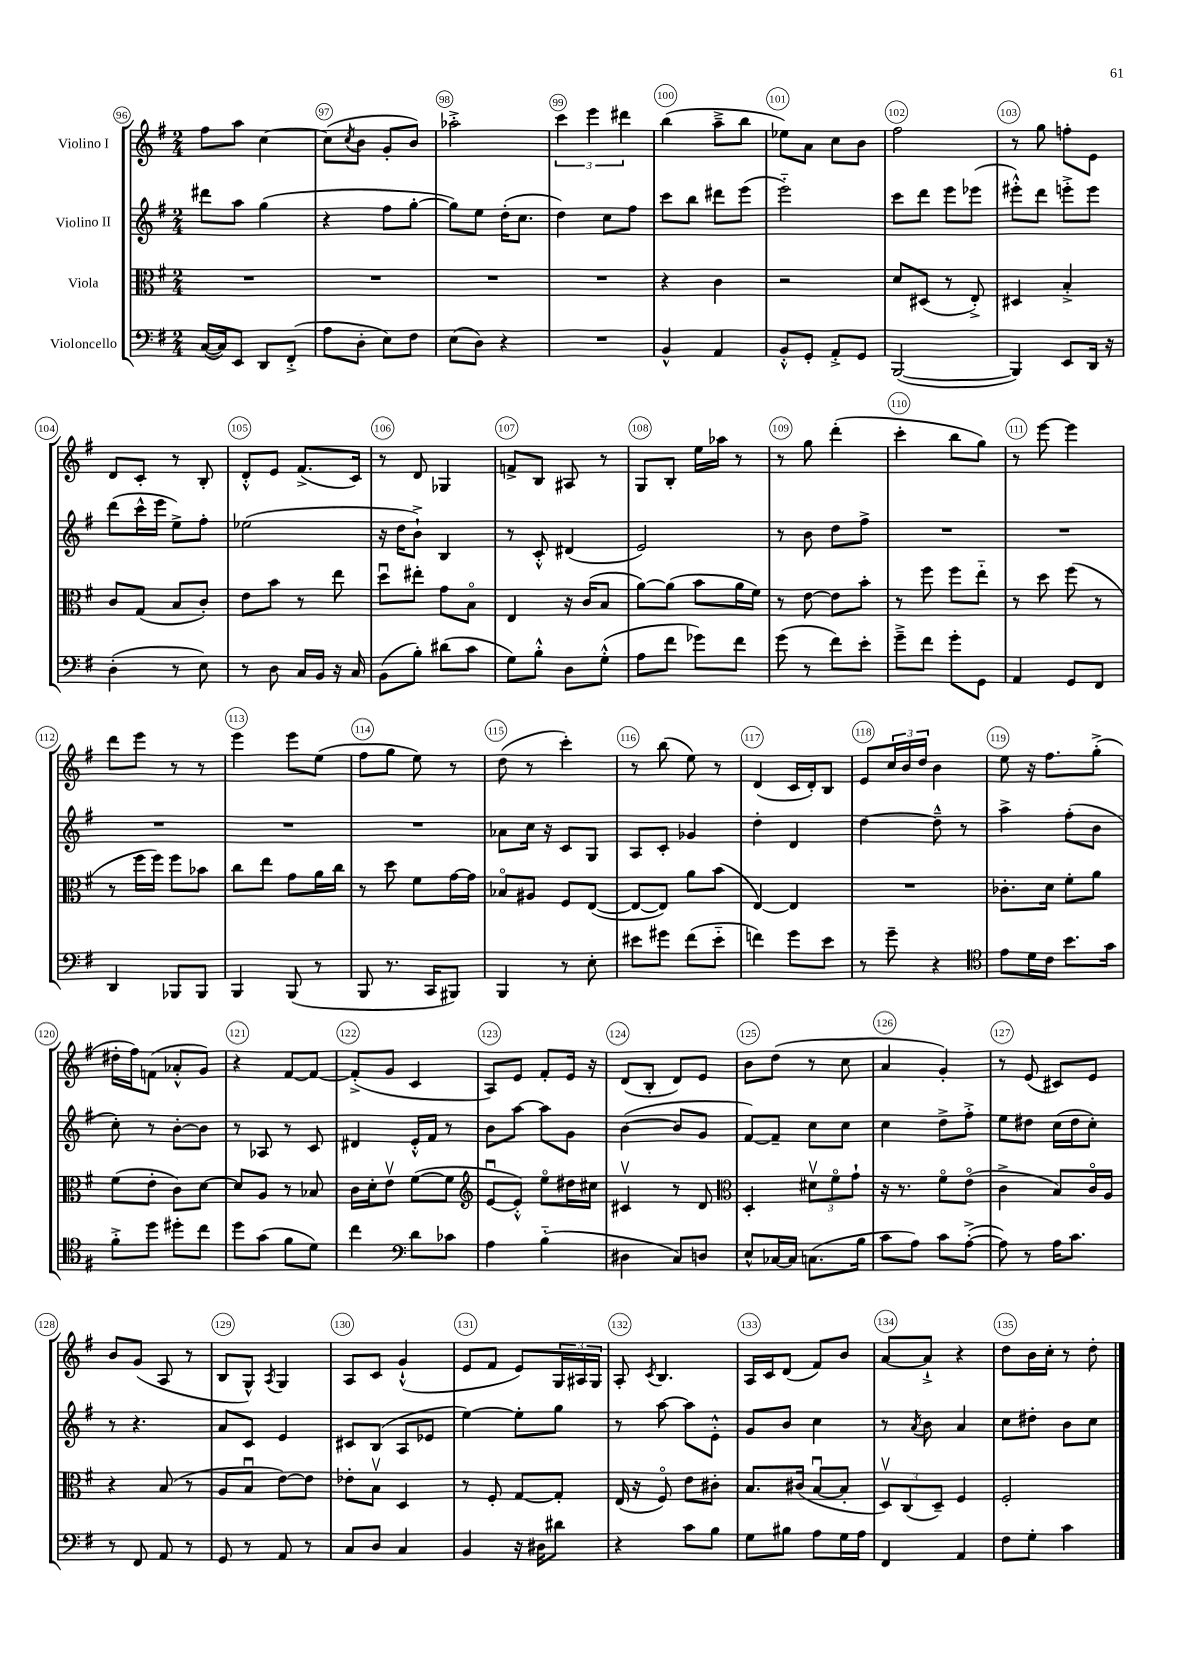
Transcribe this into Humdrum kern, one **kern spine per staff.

**kern	**kern	**kern	**kern
*staff4	*staff3	*staff2	*staff1
*clefF4	*clefC3	*clefG2	*clefG2
*k[f#]	*k[f#]	*k[f#]	*k[f#]
*M2/4	*M2/4	*M2/4	*M2/4
([16C	2r	8ddd#	8ff#
16C])	.	.	.
8EE	.	8aa	8aa
8DD	.	(4gg	[4cc
(8FF#'^	.	.	.
=	=	=	=
8A	2r	4r	(8cc]
.	.	.	8qcc
8D'	.	.	8b
8E)	.	8ff#	8g'
8F#	.	[8gg'	8b)
=	=	=	=
(8E	2r	8gg])	2aa-'^
8D)	.	8ee	.
4r	.	(16dd'	.
.	.	8.cc	.
=	=	=	=
2r	2r	4dd)	6ccc
.	.	.	6eee
.	.	8cc	.
.	.	.	6ddd#
.	.	8ff#	.
=	=	=	=
4BB^^	4r	8ccc	(4bb
.	.	8bb	.
4AA	4c	8ddd#	8aa~^
.	.	(8eee	8bb
=	=	=	=
8BB'^^	2r	2eee'~)	8ee-)
8GG'	.	.	8a
8AA'^	.	.	8cc
8GG	.	.	8b
=	=	=	=
([2BBB	8d	8ccc	2ff#
.	(8D#	8ddd	.
.	8r	8eee	.
.	8E'^)	(8eee-	.
=	=	=	=
4BBB])	4D#	8eee#'^^)	8r
.	.	8ddd	8gg
8EE	4B'^	8eee'^	8ff'
16DD	.	8eee	8e
16r	.	.	.
=	=	=	=
(4D'	8c	(8ddd	8d
.	(8G	16ccc^^	8c'
.	.	16eee	.
8r	8B	8ee^)	8r
8E)	8c')	8ff#'	8B'
=	=	=	=
8r	8e	(2ee-	8d'^^
8D	8b	.	8e
16C	8r	.	(8.f#^
16BB	.	.	.
16r	8ee	.	.
16C	.	.	16c)
=	=	=	=
(8BB	8ddu	16r	8r
.	.	16dd	.
8B')	8ee#'	8b`^)	8d
(8d#	8g	4B	4G-
8c	8Bo	.	.
=	=	=	=
8G)	4E	8r	8f^
8B'^^	.	8c'^^	8B
8D	16r	(4d#	8A#
.	(16c	.	.
(8G'^^	8B	.	8r
=	=	=	=
8A	[8a)	2e)	8G
8f#	(8a]	.	8B'
8g-)	8b	.	16ee
.	.	.	16aa-
8f#	16a	.	8r
.	16f#)	.	.
=	=	=	=
(8g	8r	8r	8r
8r	[8e	8b	8gg
8f#)	8e]	8dd	(4ddd'
8e'	8b'	8ff#^	.
=	=	=	=
8g~^	8r	2r	4ccc'
8f#	8ff#	.	.
8g'	8ff#	.	8bb
8GG	8ee'~	.	8gg)
=	=	=	=
4AA	8r	2r	8r
.	8dd	.	[8eee
8GG	(8ff#	.	4eee]
8FF#	8r	.	.
=	=	=	=
4DD	8r	2r	8ddd
.	16ff#	.	8eee
.	16ff#)	.	.
8BBB-	8ff#	.	8r
8BBB-	8b-	.	8r
=	=	=	=
4BBB	8cc	2r	4eee
.	8ee	.	.
(8BBB	8g	.	8eee
8r	16a	.	(8ee
.	16cc	.	.
=	=	=	=
8BBB	8r	2r	8ff#
8.r	8dd	.	8gg
.	8f#	.	8ee)
16CC	.	.	.
8BBB#)	[16g	.	8r
.	16g]	.	.
=	=	=	=
4BBB	8B-o	8a-	(8dd
.	8A#	16cc	8r
.	.	16r	.
8r	8F#	8c	4ccc')
8E'	([8E	8G	.
=	=	=	=
8e#	8E_	8A	8r
8g#	8E])	8c'	(8bb
(8f#	8a	4g-	8ee)
8e#'~	(8b	.	8r
=	=	=	=
4f)	[4E)	4dd'	(4d
8g	4E]	4d	16c
.	.	.	16d')
8e	.	.	8B
=	=	=	=
8r	2r	[4dd	8e
8g~	.	.	24cc
.	.	.	24b
.	.	.	24dd
4r	.	8dd~^^]	4b
.	.	8r	.
=	=	=	=
*clefC4	*	*	*
8e	8.c-'	4aa^	8ee
16d	.	.	16r
16c	16d	.	8.ff#
8.b	8f#'	(8ff#'	.
.	8a	8b	(8gg'^
16g	.	.	.
=	=	=	=
8f#'^	(8f#	8cc')	16dd#'
.	.	.	16ff#)
8dd	8e'	8r	(8f
8dd#'	8c)	[8b'	8a-'^^
8cc	[8d	8b]	8g)
=	=	=	=
8dd	8d]	8r	4r
(8g	8A	8A-	.
8f#	8r	8r	[8f#
8d)	8B-	8c	8f#_
=	=	=	=
4cc	16c	4d#	(8f#'^]
.	16d'	.	.
.	8ev	.	8g
*clefF4	*	*	*
8d	([8f#	16e'^^	4c
.	.	16f#	.
8c-	8f#]	8r	.
=	=	=	=
*	*clefG2	*	*
4A	[8eu	8b	8A)
.	8e'^^])	[8aa	8e
(4B'~	8eeo	8aa]	8f#'
.	16dd#	8g	16e
.	16cc#	.	16r
=	=	=	=
4D#	4c#v	([4b	(8d
.	.	.	8B'
8C)	8r	8b]	8d)
8D	8d	8g	8e
=	=	=	=
*	*clefC3	*	*
8E^^	4D'	[8f#)	8b
[16C-	.	8f#~]	(8dd
16C-]	.	.	.
(8.C	12d#v	8cc	8r
.	12f#o	.	.
.	.	8cc	8cc
.	12g`	.	.
16B	.	.	.
=	=	=	=
8c	16r	4cc	4a
.	8.r	.	.
8A)	.	.	.
8c	8f#o	8dd^	4g')
([8A'^	(8eo	8ff#'^	.
=	=	=	=
8A])	4c^	8ee	8r
8r	.	8dd#	(8e
16A	8B)	(16cc	8c#)
8.c	.	16dd#	.
.	16co	8cc')	8e
.	16A	.	.
=	=	=	=
8r	4r	8r	8b
8FF#	.	4.r	(8g
8AA	(8B	.	8A
8r	8r	.	8r
=	=	=	=
8GG	8A	8a	8B
8r	8Bu	8c	8G^^)
.	.	.	8qA
8AA	[8e)	4e	4G
8r	8e]	.	.
=	=	=	=
8C	8e-'	8c#	8A
8D	8Bv	(8B	8c
4C	4D	8A	(4g`^^
.	.	8e-	.
=	=	=	=
4BB	8r	[4ee)	8e
.	8F#'	.	8f#
16r	[8G	8ee']	8e)
16D#	.	.	.
8d#	8G']	8gg	24G
.	.	.	24A#
.	.	.	24G
=	=	=	=
4r	(16E	8r	8A'
.	16r	.	.
.	.	.	8qc
.	8F#o)	[8aa	4.B
8c	8e	8aa]	.
8B	8c#'	8e'^^	.
=	=	=	=
8G	8.B	8g	16A
.	.	.	16c
8B#	.	8b	(8d
.	(16c#	.	.
8A	[8Bu	4cc	8f#)
16G	8B']	.	8b
16A	.	.	.
=	=	=	=
4FF#	12Dv)	8r	[8a
.	(12C	.	.
.	.	8qa	.
.	.	8b	8a`^]
.	12D~)	.	.
4AA	4F#	4a	4r
=	=	=	=
8F#	2F#'	8cc	8dd
8G'	.	8dd#'	16b
.	.	.	16cc'
4c	.	8b	8r
.	.	8cc	8dd'
==	==	==	==
*-	*-	*-	*-
